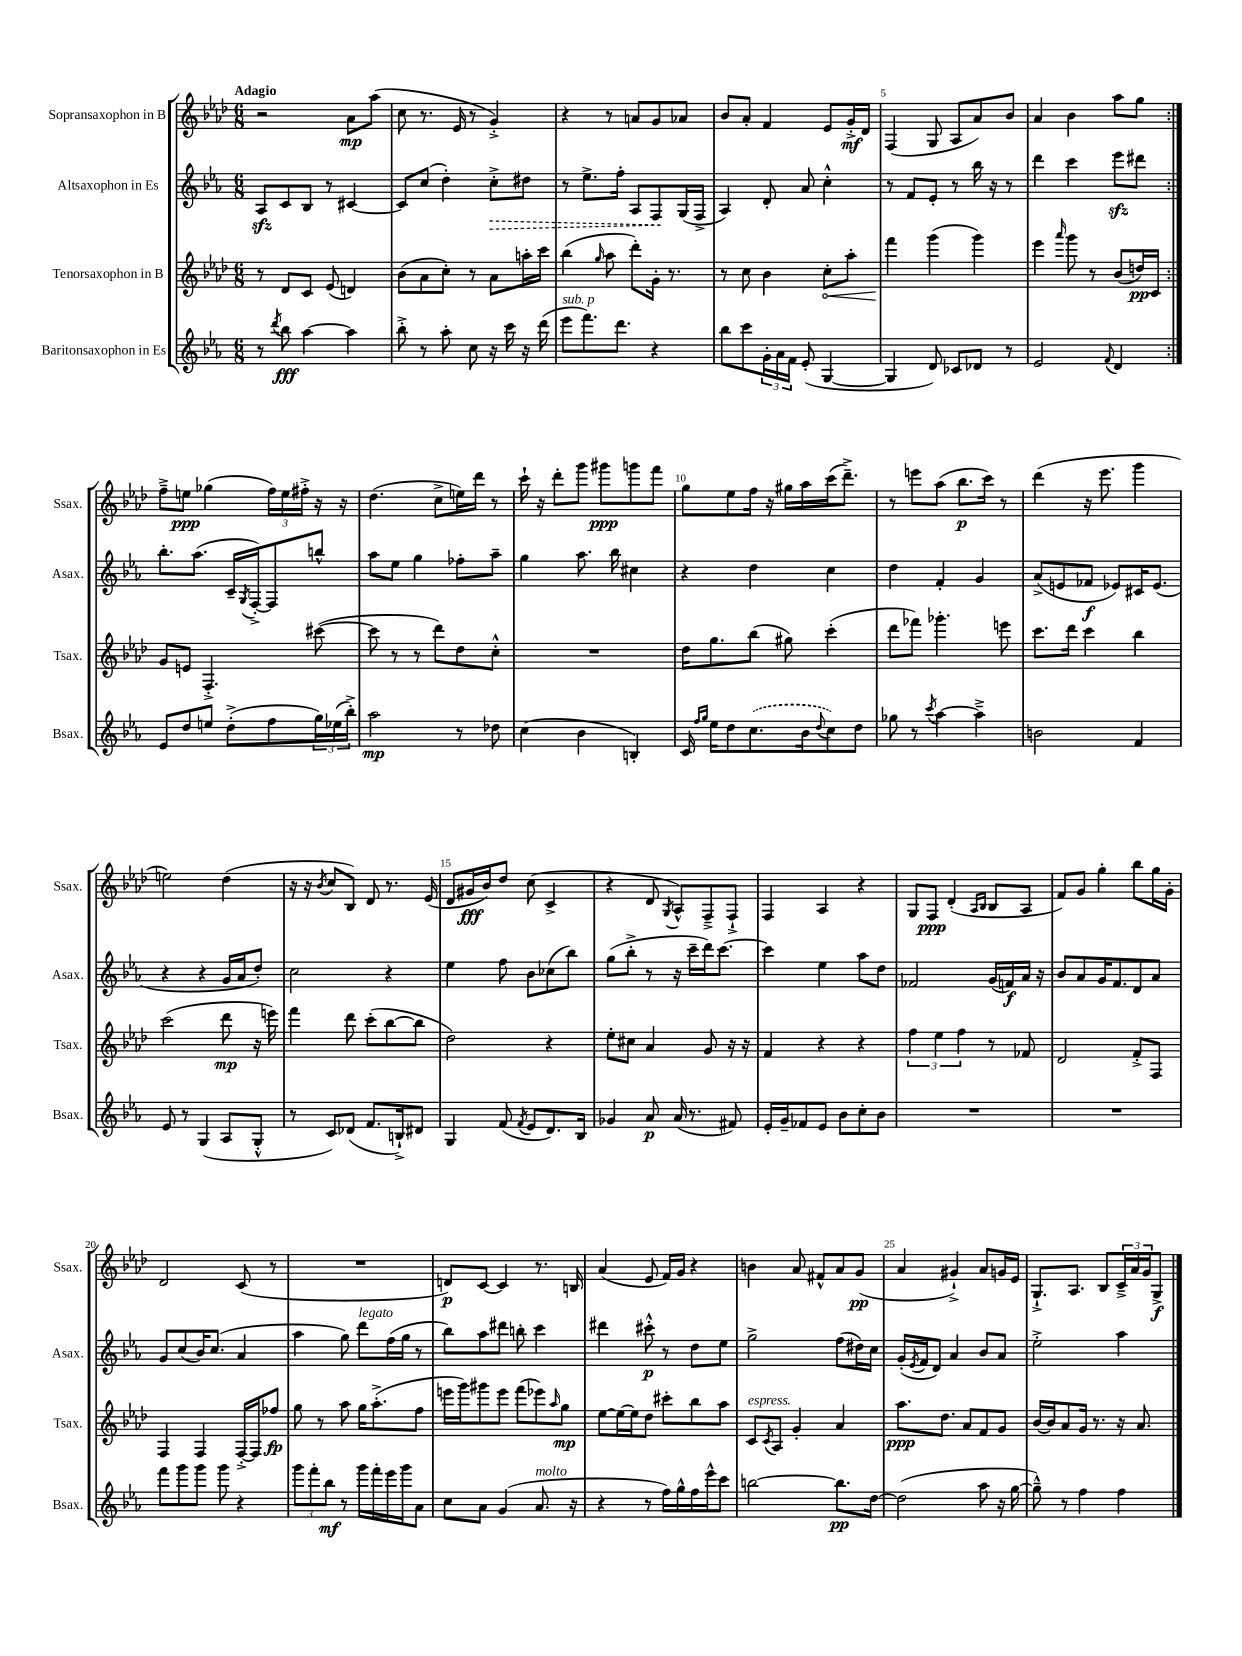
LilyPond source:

<<
\new StaffGroup <<
\new Staff = "s0" \with { instrumentName = "Sopransaxophon in B" shortInstrumentName = "Ssax." } {
    \clef treble \key aes \major \numericTimeSignature \time 6/8 \tempo "Adagio"
    \repeat volta 2 { r2 aes'8\mp aes''8( |
    c''8 r8. ees'16 r8 g'4-.->) |
    r4 r8 a'8 g'8 aes'8 |
    bes'8 aes'8-. f'4 ees'8 g'16-.->\mf des'16 |
    f4( g8 aes8 aes'8) bes'8 |
    aes'4 bes'4 aes''8 g''8 | }
    f''8---> e''8\ppp ges''4( \tuplet 3/2 { f''16) e''16 fis''16-.-> } r16 r16 |
    des''4.( c''8-> e''16) des'''16 r8 |
    c'''16-! r16 des'''8-. g'''8 gis'''8\ppp g'''8 f'''8 |
    g''8 ees''8 f''16 r16 gis''16 aes''16 c'''16( des'''8.--->) |
    r8 e'''8 aes''8( bes''8.\p c'''16) r8 |
    des'''4( r16 ees'''8. g'''4 |
    e''2) des''4( |
    r16 r16 \acciaccatura { bes'8 } c''8 bes8) des'8 r8. ees'16( |
    des'8 gis'16\fff bes'16) des''8 c''8( c'4-> |
    r4 des'8 \acciaccatura { g8 } aes8-^) f8---> f8-!-> |
    f4 aes4 r4 |
    g8 f8\ppp des'4-.( \grace { aes16 bes16 } bes8 aes8 |
    f'8) g'8 g''4-. bes''8 g''16 g'16-. |
    des'2 c'8( r8 |
    R2. |
    d'8\p) c'8~ c'4 r8. b16 |
    aes'4( ees'8 f'16) g'16 r4 |
    b'4 aes'8 fis'8-^ aes'8 g'8\pp( |
    aes'4 gis'4-!->) aes'8 g'16 ees'16 |
    g8.-!-> aes8. bes8 \tuplet 3/2 { c'16---> aes'16 g'16 } g8->\f \bar "|." |
}
\new Staff = "s1" \with { instrumentName = "Altsaxophon in Es" shortInstrumentName = "Asax." } {
    \clef treble \key ees \major \numericTimeSignature \time 6/8
    \repeat volta 2 { aes8\sfz c'8 bes8 r8 cis'4~ |
    cis'8 c''8( d''4-.) \once \override Hairpin.style = #'dashed-line c''8-.->\> dis''8 |
    r8 ees''8.-> f''16-. aes8 f8\! g16( f16-> |
    aes4) d'8-. aes'8 c''4-.-^ |
    r8 f'8 ees'8-. r8 bes''16 r16 r8 |
    d'''4 c'''4 ees'''8\sfz dis'''8 | }
    bes''8.-. aes''8.( c'16-- \acciaccatura { g8 } f16~-.->) f8 b''8-^ |
    aes''8 ees''8 g''4 fes''8-. aes''8-- |
    g''4 aes''8. bes''16 cis''4 |
    r4 d''4 c''4 |
    d''4 f'4-. g'4 |
    aes'8->( e'8 fes'8\f ees'8) cis'16 ees'8.( |
    r4 r4 g'16 aes'16 d''8-.) |
    c''2 r4 |
    ees''4 f''8 bes'8 ces''8( bes''8) |
    g''8( bes''8-.-> r8 r16 c'''16-- d'''16) c'''8.~ |
    c'''4 ees''4 aes''8 d''8 |
    fes'2 g'16( f'16\f) aes'16 r16 |
    bes'8 aes'8 g'16 f'8. d'8 aes'8 |
    g'8 c''8( bes'16) c''8.( aes'4 |
    aes''4 g''8) d'''8^\markup { \italic "legato" } f''16( g''16 r8 |
    bes''8) aes''8 dis'''8 b''8-. c'''4 |
    dis'''4 cis'''8-.-^\p r8 d''8 ees''8 |
    g''2-> f''8( dis''16) c''16 |
    g'16-.( \acciaccatura { ees'8 } f'16 d'8) aes'4 bes'8 aes'8 |
    ees''2-.-> aes''4 \bar "|." |
}
\new Staff = "s2" \with { instrumentName = "Tenorsaxophon in B" shortInstrumentName = "Tsax." } {
    \clef treble \key aes \major \numericTimeSignature \time 6/8
    \repeat volta 2 { r8 des'8 c'8 ees'8( d'4) |
    bes'8( aes'8 c''8-.) r8 aes'8 a''16-. c'''16 |
    bes''4( \grace { g''16 } aes''8 des'''8-.) g'16-. r8. |
    r8 c''8 bes'4 \once \override Hairpin.circled-tip = ##t c''8-.\< aes''8-. |
    f'''4\! g'''4( g'''4) |
    ees'''4 \grace { aes'''16 } g'''8 r8 bes'8( d''16\pp) c'16 | }
    g'8 e'8 f4.-.-> cis'''8~( |
    cis'''8 r8 r8 des'''8) des''8 c''8-.-^ |
    R2. |
    des''16 g''8. bes''8( gis''8) c'''4-.( |
    des'''8 fes'''8) ges'''4.-. e'''8 |
    c'''8. des'''16 c'''4 bes''4 |
    c'''2( des'''8\mp r16 e'''16) |
    f'''4 des'''8 c'''8-.( bes''8~ bes''8 |
    des''2) r4 |
    ees''8-. cis''8 aes'4 g'8 r16 r16 |
    f'4 r4 r4 |
    \tuplet 3/2 { f''4 ees''4 f''4 } r8 fes'8 |
    des'2 f'8-.-> f8 |
    f4 f4 f16~-.-> f16 fes''8\fp |
    g''8 r8 aes''8 g''16 aes''8.-.->( f''8 |
    e'''16 g'''16) gis'''8 e'''8 f'''8( ees'''8) \grace { aes''16 } g''8\mp |
    ees''8~ ees''16~ ees''16 des''8 cis'''8-. bes''8 aes''8 |
    c'8^\markup { \italic "espress." } \acciaccatura { c'8 } aes8 g'4-. aes'4 |
    aes''8.\ppp des''8. aes'8 f'8 g'8 |
    bes'16~ bes'16 aes'8 g'16 r8. r16 aes'8. \bar "|." |
}
\new Staff = "s3" \with { instrumentName = "Baritonsaxophon in Es" shortInstrumentName = "Bsax." } {
    \clef treble \key ees \major \numericTimeSignature \time 6/8
    \repeat volta 2 { r8 \acciaccatura { d'''8 } bes''8\fff aes''4~ aes''4 |
    bes''8-.-> r8 aes''8-. c''8 r16 c'''16 r16 d'''16( |
    ees'''8^\markup { \italic "sub. p" } f'''8.) d'''8. r4 |
    bes''8 c'''8 \tuplet 3/2 { g'16-. aes'16 f'16 } ees'8-.( g4~ |
    g4 d'8) ces'8 des'8 r8 |
    ees'2 \appoggiatura { f'8 } d'4 | }
    ees'8 d''8 e''8 d''8-.->( f''8 \tuplet 3/2 { g''16) ees''16( bes''16-.->) } |
    aes''2\mp r8 des''8 |
    c''4( bes'4 b4-.) |
    c'16 \grace { f''16 g''16 } ees''16 d''8 \once \slurDashed c''8.( bes'16 \appoggiatura { d''8 } c''8) d''8 |
    ges''8 r8 \acciaccatura { c'''8 } aes''4~ aes''4---> |
    b'2 f'4 |
    ees'8 r8 g4( aes8 g8-.-^ |
    r8 c'8) des'8( f'8. b16-!->) dis'8 |
    g4 f'8( \acciaccatura { f'8 } ees'8 d'8.) bes16 |
    ges'4 aes'8\p aes'16( r8. fis'8) |
    ees'16-. g'16-- fes'8 ees'8 bes'8 c''8-. bes'8 |
    R2. |
    R2. |
    f'''8 g'''8 g'''8 g'''8 r4 |
    \tuplet 3/2 { g'''8 f'''8-. bes''8\mf } r8 g'''16 f'''16-. ees'''16 g'''16 aes'8 |
    c''8 aes'8 g'4( aes'8.^\markup { \italic "molto" } r16 |
    r4 r8 f''16) g''16-^ f''16 ees'''16-^ c'''8 |
    b''2~ b''8.\pp d''16~ |
    d''2( aes''8 r16 g''16~ |
    g''8---^) r8 f''4 f''4 \bar "|." |
}
>>
>>
\layout { \context { \Score \override BarNumber.break-visibility = ##(#f #t #t) barNumberVisibility = #(every-nth-bar-number-visible 5) } }
